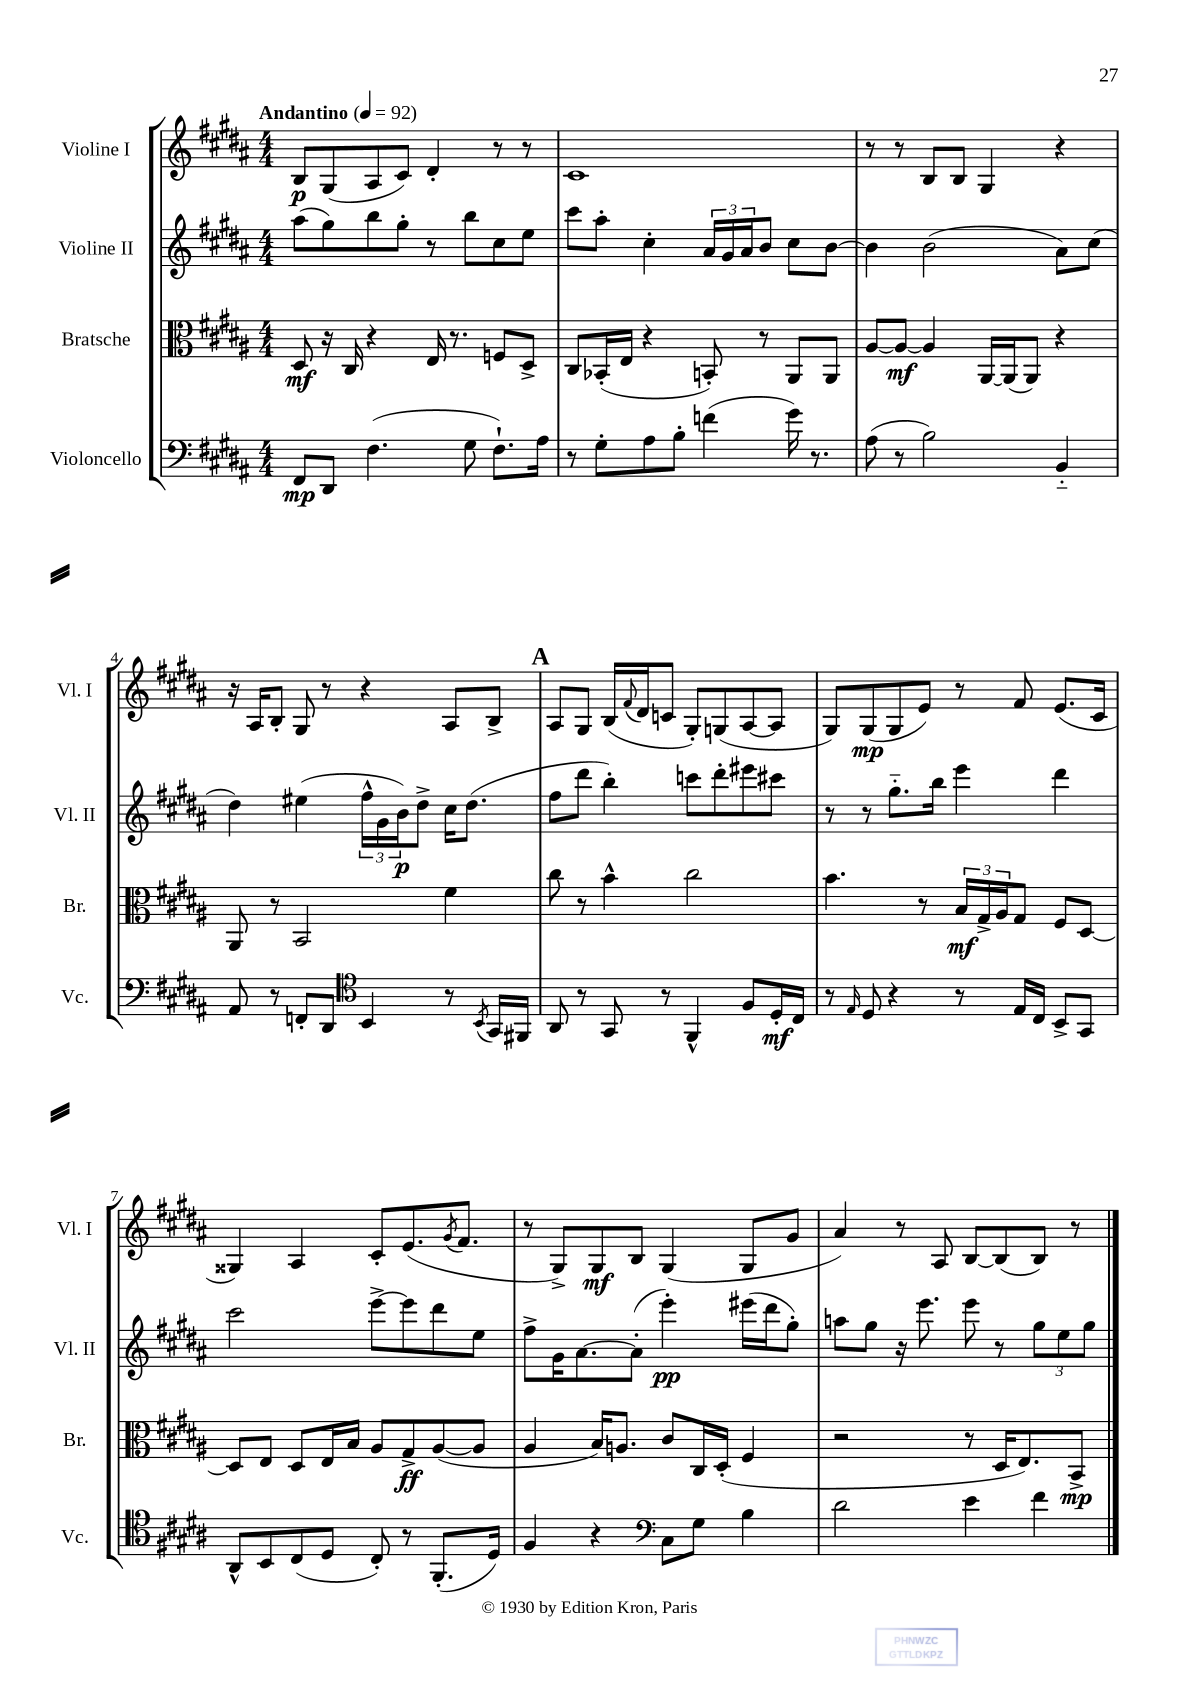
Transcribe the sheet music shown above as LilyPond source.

<<
\new StaffGroup <<
\new Staff = "s0" \with { instrumentName = "Violine I" shortInstrumentName = "Vl. I" } {
    \clef treble \key b \major \numericTimeSignature \time 4/4 \tempo "Andantino" 4 = 92
    b8\p gis8( ais8 cis'8) dis'4-. r8 r8 |
    cis'1 |
    r8 r8 b8 b8 gis4 r4 |
    r16 ais16 b8-. gis8 r8 r4 ais8 b8-> |
    \mark \markup { \bold "A" } ais8 gis8 b16( \appoggiatura { fis'8 } dis'16 c'8 gis8-.) g8( ais8~ ais8 |
    gis8) gis8\mp( gis8 e'8) r8 fis'8 e'8.( cis'16 |
    gisis4) ais4 cis'8-. e'8.( \acciaccatura { gis'8 } fis'8. |
    r8 gis8->) gis8\mf b8 gis4( gis8 gis'8 |
    ais'4) r8 ais8 b8~ b8( b8) r8 \bar "|." |
}
\new Staff = "s1" \with { instrumentName = "Violine II" shortInstrumentName = "Vl. II" } {
    \clef treble \key b \major \numericTimeSignature \time 4/4
    ais''8( gis''8) b''8 gis''8-. r8 b''8 cis''8 e''8 |
    cis'''8 ais''8-. cis''4-. \tuplet 3/2 { ais'16 gis'16 ais'16 } b'8 cis''8 b'8~ |
    b'4 b'2( ais'8) cis''8( |
    dis''4) eis''4( \tuplet 3/2 { fis''16-^ gis'16 b'16\p) } dis''8-> cis''16 dis''8.( |
    \mark \markup { \bold "A" } fis''8 dis'''8 b''4-.) c'''8 dis'''8-. eis'''8 cis'''8 |
    r8 r8 gis''8.-_ b''16 e'''4 dis'''4 |
    cis'''2 e'''8~-> e'''8 dis'''8 e''8 |
    fis''8-> gis'16 ais'8.~ ais'8-.( e'''4-.\pp) eis'''16( dis'''16 gis''8-.) |
    a''8 gis''8 r16 e'''8. e'''8 r8 \tuplet 3/2 { gis''8 e''8 gis''8 } \bar "|." |
}
\new Staff = "s2" \with { instrumentName = "Bratsche" shortInstrumentName = "Br." } {
    \clef alto \key b \major \numericTimeSignature \time 4/4
    dis8\mf r16 cis16 r4 e16 r8. f8 dis8-> |
    cis8 bes,16-.( e16 r4 b,8-.) r8 ais,8 ais,8 |
    ais8~ ais8~\mf ais4 ais,16~ ais,16( ais,8) r4 |
    ais,8 r8 b,2 fis'4 |
    \mark \markup { \bold "A" } cis''8 r8 b'4-^ cis''2 |
    b'4. r8 \tuplet 3/2 { b16\mf gis16-> ais16 } gis8 fis8 dis8~ |
    dis8 e8 dis8 e16 b16 ais8 gis8->\ff ais8~( ais8 |
    ais4 b16) a8. cis'8 cis16 dis16-.( fis4 |
    r2 r8 dis16 e8.) b,8->\mp \bar "|." |
}
\new Staff = "s3" \with { instrumentName = "Violoncello" shortInstrumentName = "Vc." } {
    \clef bass \key b \major \numericTimeSignature \time 4/4
    fis,8\mp dis,8 fis4.( gis8 fis8.-!) ais16 |
    r8 gis8-. ais8 b8-. f'4( gis'16) r8. |
    ais8( r8 b2) b,4-_ |
    ais,8 r8 f,8-. dis,8 \clef tenor b,4 r8 \acciaccatura { b,8 } gis,16 fis,16 |
    \mark \markup { \bold "A" } ais,8 r8 gis,8 r8 fis,4-^ fis8 dis16-.\mf cis16 |
    r8 \grace { e16 } dis8 r4 r8 e16 cis16 b,8-> gis,8 |
    ais,8-^ b,8 cis8( dis8 cis8-.) r8 fis,8.-.( dis16) |
    fis4 r4 \clef bass cis8 gis8 b4 |
    dis'2 e'4 fis'4 \bar "|." |
}
>>
>>
